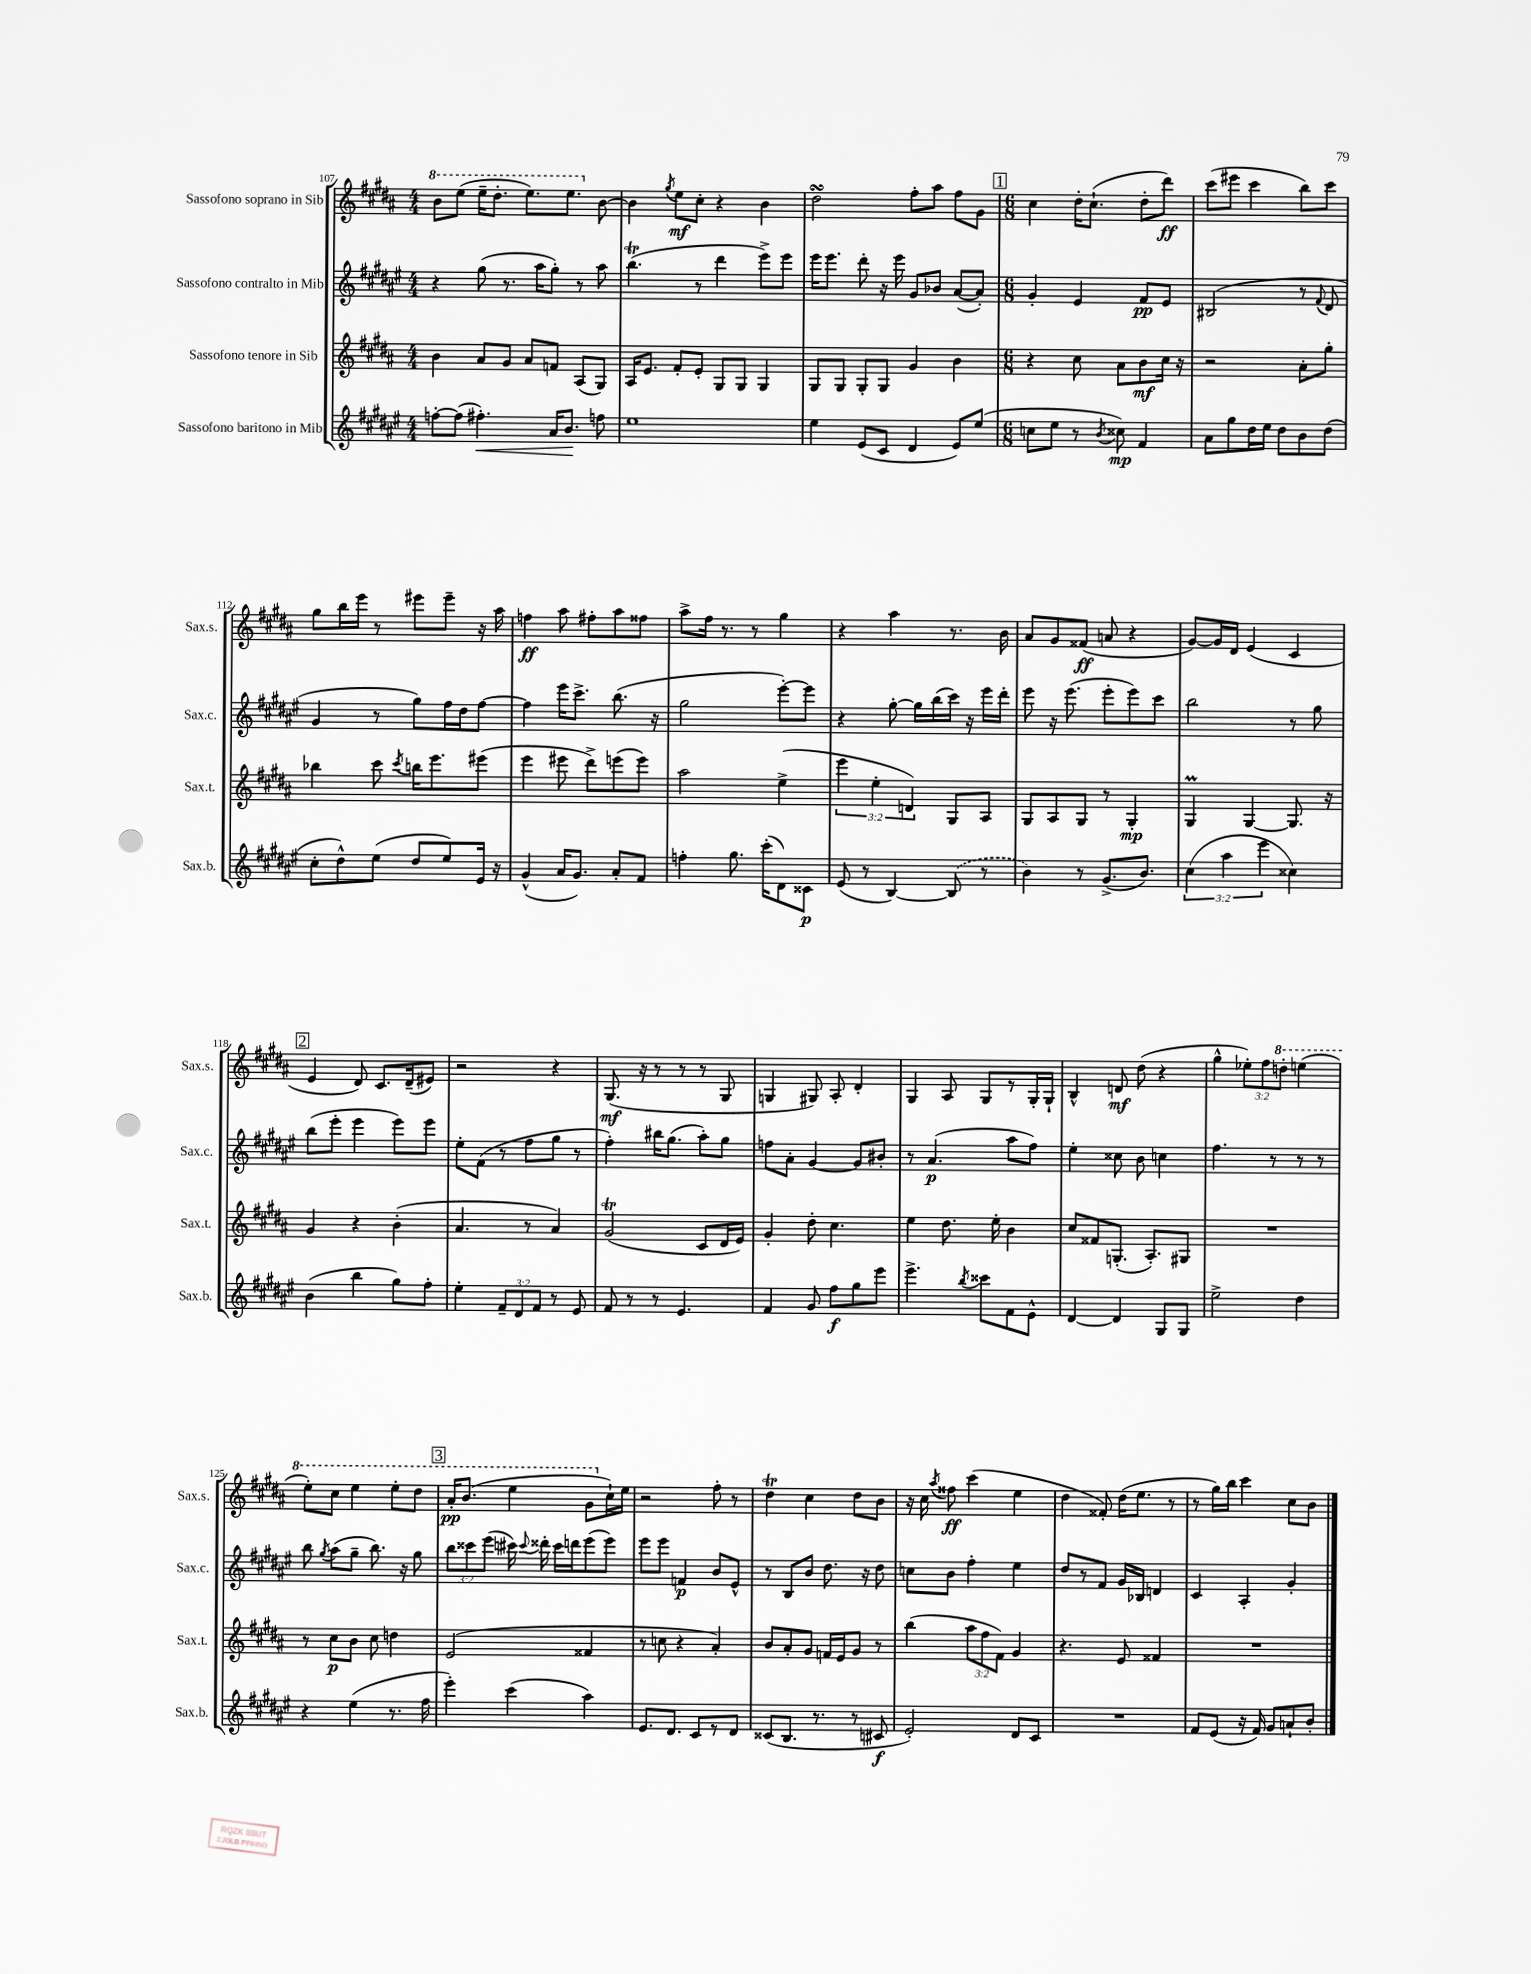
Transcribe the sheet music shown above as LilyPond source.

<<
\new StaffGroup <<
\new Staff = "s0" \with { instrumentName = "Sassofono soprano in Sib" shortInstrumentName = "Sax.s." } {
    \clef treble \key b \major \numericTimeSignature \time 4/4 \override Staff.TupletNumber.text = #tuplet-number::calc-fraction-text
    \autoBeamOff \ottava #1 b''8[ e'''8]( e'''16[-- dis'''8.]-. e'''8.[) e'''8.] \ottava #0 b'8~ |
    b'4 \acciaccatura { gis''8 } e''8[\mf cis''8]-. r4 b'4 |
    dis''2\turn fis''8[-. ais''8] fis''8[ gis'8] |
    \mark \markup { \box "1" } \numericTimeSignature \time 6/8 cis''4 dis''16[-. cis''8.]-!( dis''8[-. dis'''8]\ff) |
    cis'''8[( eis'''8] cis'''4 b''8[) cis'''8] |
    gis''8[ b''16 e'''16] r8 eis'''8[ eis'''8]-- r16 ais''16 |
    f''4\ff ais''8 fis''8[-. ais''8 fisis''8] |
    ais''8[-> fis''16] r8. r8 gis''4 |
    r4 ais''4 r8. b'16 |
    ais'8[ gis'8 fisis'8]\ff( a'8 r4 |
    gis'8[~) gis'16 dis'16] e'4( cis'4 |
    \mark \markup { \box "2" } e'4 dis'8) cis'8.[ dis'16--( eis'8]) |
    r2 r4 |
    gis8.\mf( r16 r8 r8 r8 gis8 |
    g4 gis8) ais8-. dis'4-. |
    gis4 ais8 gis8[ r8 gis16-. gis16]-! |
    b4-^ d'8\mf dis''8( r4 |
    gis''4-^ \tuplet 3/2 { ees''8[-.) fis''8 \ottava #1 d'''8]-. } e'''!4( |
    e'''8[-.) cis'''8] e'''4 e'''8[-. dis'''8] |
    \mark \markup { \box "3" } ais''16[-.\pp b''8.]( e'''4 gis''8[ \ottava #0 cis''16-!) e''16] |
    r2 fis''8-. r8 |
    dis''4\trill cis''4 dis''8[ b'8] |
    r16 cis''16 \acciaccatura { ais''8 } fisis''8\ff cis'''4( e''4 |
    dis''4 fisis'8-.) dis''16[( e''8.] r8 |
    r8 gis''16[) b''16] cis'''4 cis''8[ b'8] \bar "|." |
}
\new Staff = "s1" \with { instrumentName = "Sassofono contralto in Mib" shortInstrumentName = "Sax.c." } {
    \clef treble \key fis \major \numericTimeSignature \time 4/4 \override Staff.TupletNumber.text = #tuplet-number::calc-fraction-text
    \autoBeamOff r4 gis''8( r8. ais''16[ gis''8]-.) r8 ais''8 |
    b''4.\trill( r8 dis'''4 eis'''8[->) eis'''8] |
    eis'''16[ eis'''8.] dis'''8-. r16 eis'''16 gis'8[ bes'8] ais'8[~( ais'8]-.) |
    \mark \markup { \box "1" } \numericTimeSignature \time 6/8 gis'4-. eis'4 fis'8[\pp eis'8] |
    bis2( r8 \appoggiatura { fis'8 } dis'8 |
    gis'4 r8 gis''8[) fis''16 dis''16 fis''8]~ |
    fis''4 eis'''16[ cis'''8.]-> b''8.( r16 |
    gis''2 eis'''8[~-.) eis'''8] |
    r4 gis''8~-. gis''16[ b''16( cis'''16]) r16 eis'''16[ dis'''16]-. |
    eis'''8 r16 eis'''8.( eis'''8[-. eis'''8) cis'''8] |
    b''2 r8 gis''8 |
    \mark \markup { \box "2" } b''8[( eis'''8]-. eis'''4 eis'''8[) eis'''8] |
    eis''8[-. fis'8]( r8 fis''8[ gis''8] r8 |
    fis''4-.) bis''16[ gis''8.]( ais''8[-.) gis''8] |
    f''8[ ais'8]-. gis'4~ gis'8[ bis'8]-. |
    r8 ais'4.\p( ais''8[ fis''8]) |
    eis''4-. cisis''8 b'8 c''4 |
    fis''4. r8 r8 r8 |
    b''8 \acciaccatura { gis''8 } ais''8[( gis''8]-- b''8.) r16 gis''8 |
    \mark \markup { \box "3" } \tuplet 3/2 { b''8[ cisis'''8 eis'''8]( } cis'''16) \appoggiatura { cis'''8 } disis'''16-. cis'''16[ d'''16 eis'''8( eis'''8]) |
    eis'''8[ eis'''8] f'4\p b'8[ eis'8]-^ |
    r8 b8[ b'8] dis''8. r16 dis''8 |
    c''8[ b'8] fis''4-. eis''4 |
    dis''8[ r8 fis'8] gis'16[ bes16] d'4 |
    cis'4 ais4-. gis'4-. \bar "|." |
}
\new Staff = "s2" \with { instrumentName = "Sassofono tenore in Sib" shortInstrumentName = "Sax.t." } {
    \clef treble \key b \major \numericTimeSignature \time 4/4 \override Staff.TupletNumber.text = #tuplet-number::calc-fraction-text
    \autoBeamOff b'4 ais'8[ gis'8] ais'8[ f'8] ais8[( gis8]) |
    ais16[ e'8.] fis'8[-. e'8]-. gis8[ gis8] gis4 |
    gis8[ gis8] gis8[-. gis8] gis'4 b'4 |
    \mark \markup { \box "1" } \numericTimeSignature \time 6/8 r4 cis''8 ais'8[ b'8\mf cis''16] r16 |
    r2 ais'8[-. gis''8]-. |
    bes''4 cis'''8 \acciaccatura { cis'''8 } b''16[ e'''8. eis'''8]( |
    e'''4 eis'''8 dis'''8[->) e'''8( e'''8]) |
    ais''2 e''4->( |
    \tuplet 3/2 { e'''4 e''4-. d'4) } gis8[ ais8] |
    gis8[ ais8 gis8] r8 gis4-.\mp |
    gis4\prall gis4~ gis8. r16 |
    \mark \markup { \box "2" } gis'4 r4 b'4-.( |
    ais'4. r8 ais'4) |
    gis'2\trill( cis'8[ dis'16 e'16]) |
    gis'4-. dis''8-. cis''4. |
    e''4 dis''8. e''16-. b'4 |
    cis''8[ fisis'8 g8.]-.( ais8.[-.) gis8] |
    R2. |
    r8 cis''8[\p b'8] cis''8 d''4 |
    \mark \markup { \box "3" } e'2( fisis'4 |
    r8 c''8 r4 ais'4-.) |
    b'8[ ais'8-. gis'8] f'16[ e'16 gis'8] r8 |
    b''4( \tuplet 3/2 { ais''8[ fis''8 fis'8]) } gis'4 |
    r4. e'8 fisis'4 |
    R2. \bar "|." |
}
\new Staff = "s3" \with { instrumentName = "Sassofono baritono in Mib" shortInstrumentName = "Sax.b." } {
    \clef treble \key fis \major \numericTimeSignature \time 4/4 \override Staff.TupletNumber.text = #tuplet-number::calc-fraction-text
    \autoBeamOff f''8[~-. f''8]( fis''4.-.\<) ais'16[ b'8.]\! f''8 |
    eis''1 |
    eis''4 eis'8[( cis'8] dis'4 eis'8[) eis''8]( |
    \mark \markup { \box "1" } \numericTimeSignature \time 6/8 c''8[ eis''8] r8 \acciaccatura { b'8 } cisis''8\mp) fis'4 |
    ais'8[ gis''8 dis''16 eis''16] dis''8[ b'8 dis''8]( |
    cis''8[-. dis''8-^) eis''8]( dis''8[ eis''8) eis'16] r16 |
    gis'4-^( ais'16[ gis'8.]) ais'8[-. fis'8] |
    f''4-. gis''8. cis'''16[-.( dis'8) cisis'8]\p |
    eis'8( r8 b4~) \once \slurDashed b8( r8 |
    b'4) r8 gis'8.[->( b'8.]) |
    \tuplet 3/2 { cis''4( ais''4 eis'''4 } cisis''4) |
    \mark \markup { \box "2" } b'4( b''4 gis''8[) fis''8]-. |
    eis''4-. \tuplet 3/2 { fis'8[-- dis'8 fis'8] } r8 eis'8 |
    fis'8 r8 r8 eis'4. |
    fis'4 gis'8 fis''8[\f gis''8 eis'''8] |
    eis'''4.-> \acciaccatura { b''8 } cisis'''8[ fis'8 eis'8]-^ |
    dis'4~ dis'4 gis8[ gis8] |
    eis''2-> dis''4 |
    r4 eis''4( r8. fis''16 |
    \mark \markup { \box "3" } eis'''4-.) cis'''4( ais''4) |
    eis'8.[ dis'8.] cis'8[ r8 dis'8] |
    cisis'8[( b8.] r8. r8 cis'8\f |
    eis'2-.) dis'8[ cis'8] |
    R2. |
    fis'8[ eis'8]( r16 fis'16) gis'8[ a'8-! b'8]-. \bar "|." |
}
>>
>>
\layout { \context { \Score currentBarNumber = #107 } }
